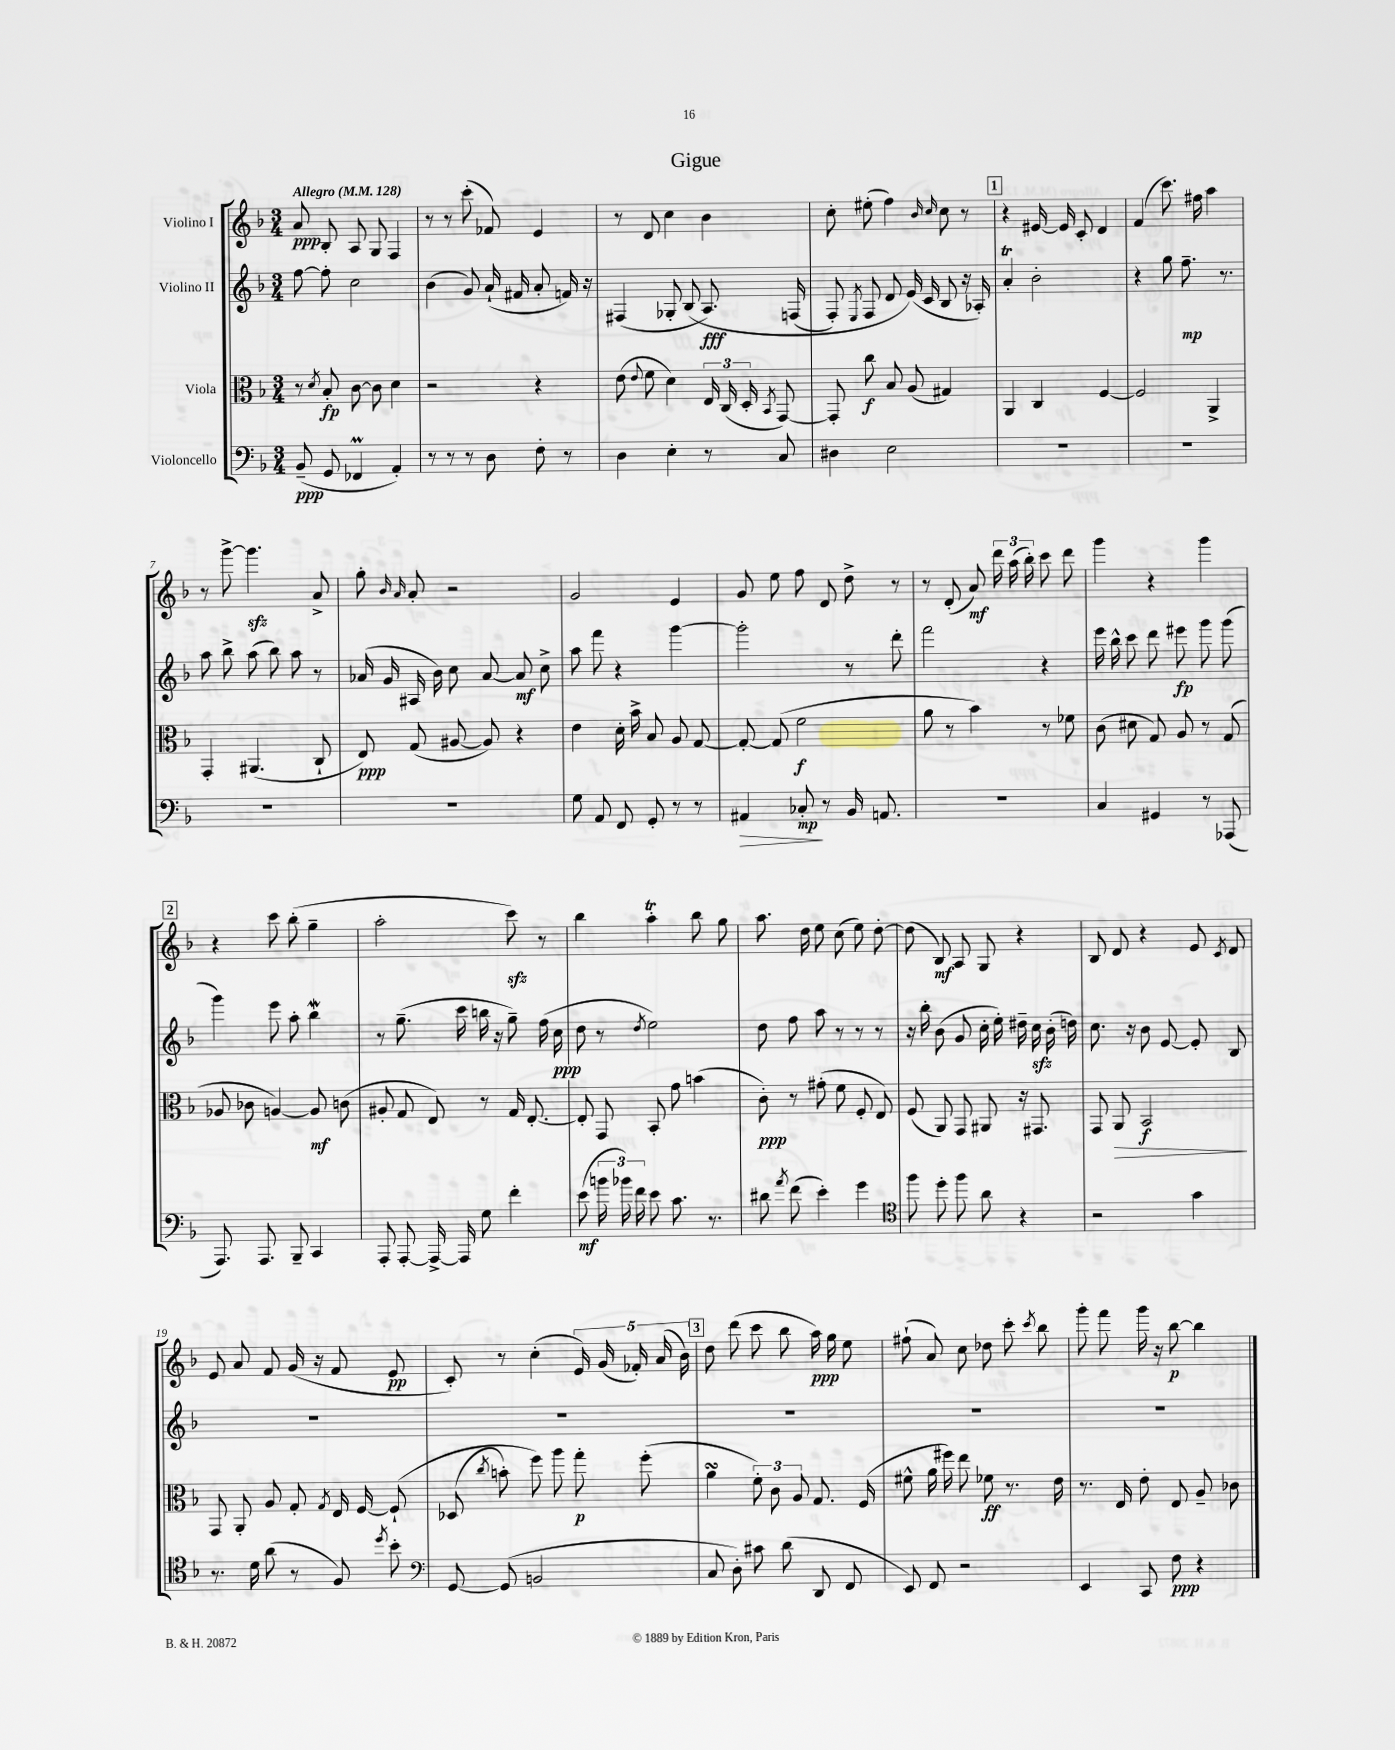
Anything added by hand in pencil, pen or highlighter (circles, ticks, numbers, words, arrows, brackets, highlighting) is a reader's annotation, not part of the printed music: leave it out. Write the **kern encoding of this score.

**kern	**kern	**kern	**kern
*staff4	*staff3	*staff2	*staff1
*clefF4	*clefC3	*clefG2	*clefG2
*k[b-]	*k[b-]	*k[b-]	*k[b-]
*M3/4	*M3/4	*M3/4	*M3/4
*MM128	*MM128	*MM128	*MM128
(8BB-~	8r	[8ff	8a
.	8qd	.	.
8GG	8B-'	8ff']	8B-'
4FF-	[8c	2cc	8A
.	8c]	.	8G
4AA')	4d	.	4F
=	=	=	=
8r	2r	(4b-	8r
8r	.	.	8r
8r	.	8g)	(8ccc'
8D	.	(16a`	8f-)
.	.	16f#	.
8F'	4r	8a'	4e
8r	.	16f)	.
.	.	16r	.
=	=	=	=
4D	(8e	(4F#	8r
.	8qqe	.	.
.	8f	.	8d
4E'	4d)	8G-'	4cc
.	.	&(8B-	.
8r	24E	8.A)	4b-
.	(24C	.	.
.	24D'	.	.
.	8qBB-	.	.
8C	[8GG)	.	.
.	.	(16F	.
=	=	=	=
4D#	8GG']	8F')	8cc'
.	.	8qE	.
.	8cc	8F	(8ee#'
2E	8B-	8d	4ff)
.	(8A	(16e&)	.
.	.	16c	.
.	.	.	16qqb-
.	.	.	16qqcc
.	4G#)	8B-	8cc
.	.	16r	8r
.	.	16A-')	.
=	=	=	=
2.r	4AA	4a'	4r
.	4C	2b-'	[16e#
.	.	.	16e#]
.	.	.	8c'
.	[4F	.	4d
=	=	=	=
2.r	2F]	4r	(4f
.	.	8gg	8.ccc)
.	.	8.ff~	.
.	.	.	16ff#
.	4AA^	.	4aa
.	.	8.r	.
=	=	=	=
2.r	4GG'	8aa	8r
.	.	8bb-^	[8ggg^
.	(4.AA#	(8aa	4.ggg]
.	.	8bb-)	.
.	.	8aa	.
.	8C`	8r	8a^
=	=	=	=
2.r	8E)	(16a-	8gg'
.	.	16g	.
.	.	.	16qqb-
.	.	.	16qqa
.	(8G	16A#	8a'
.	.	16b-)	.
.	[8A#	8cc	2r
.	8A#])	[8a-	.
.	4r	8a-]	.
.	.	8cc^	.
=	=	=	=
8G	4e	8aa	2g
8AA	.	8fff	.
8FF	16d'	4r	.
.	16b-^	.	.
8GG'	8B-	.	.
8r	8A	[4ggg	4e
8r	[8G	.	.
=	=	=	=
4AA#	8G'_	2ggg']	8g
.	(8G]	.	8ee
8C-'	2f	.	8ff
8r	.	.	8d
16BB-	.	8r	8dd^
8.AA	.	.	.
.	.	8ddd'	8r
=	=	=	=
2.r	8a	2fff	8r
.	8r	.	(8d'
.	4b-)	.	8a)
.	.	.	24ddd
.	.	.	(24aa
.	.	.	24bb-')
.	8r	4r	8ccc
.	8f-	.	8ddd
=	=	=	=
4C	(8c	16eee	4ggg
.	.	16bb-^^	.
.	8d#	8ccc	.
4GG#	8G)	8ddd	4r
.	8A	8eee#	.
8r	8r	8ggg	4ggg
(8AAA-	(8G	(8ggg	.
=	=	=	=
8.AAA)	8A-	4ggg)	4r
.	8c-	.	.
8.AAA	.	.	.
.	[4A)	8eee	8ccc
8BBB-~	.	8aa'	(8bb-'
4CC	8A]	4bb-	4gg~
.	(8c	.	.
=	=	=	=
8AAA'	8A#'	8r	2aa'
[8AAA'	8G	(8.gg~	.
16AAA^_	8E)	.	.
16AAA]	.	16ccc	.
8G	8r	16bb	.
.	.	16r	.
4f'	16G	8gg~)	8ccc)
.	[8.E'	.	.
.	.	(16ff	8r
.	.	16cc	.
=	=	=	=
(8e	8E']	8dd	4bb-
24b	8GG	8r	.
24b-)	.	.	.
24f	.	.	.
.	.	8qdd	.
8e	8BB-'	2ee)	4aa'
8.c	8g	.	.
.	(4b	.	8bb-
8.r	.	.	.
.	.	.	8gg
=	=	=	=
8d#	8c')	8dd	8.aa
8qa	.	.	.
(8f	8r	8ff	.
.	.	.	16dd
4e')	(8g#'	8aa	8ee
.	8f	8r	(8cc
4g	8F'	8r	8ee)
.	8E)	8r	[8dd'
=	=	=	=
*clefC4	*	*	*
8ff	(8F	16r	(8dd]
.	.	16bb-'	.
8dd'	8AA)	(8b-	8B-)
8ff	8GG	8g	8A
8a	8AA#	16cc'	8G
.	.	16ee')	.
4r	16r	16dd#~	4r
.	8.GG#	16cc	.
.	.	(16b-'	.
.	.	16dd)	.
=	=	=	=
2r	8GG	8.cc	8B-
.	8AA	.	8d
.	.	16r	.
.	2BB-	8b-	4r
.	.	[8e	.
4g	.	8e']	8e
.	.	.	8qc
.	.	8B-	8d
=	=	=	=
8.r	8GG	2.r	8e
.	8AA'	.	8a
16d	.	.	.
(8a	8A	.	8f
8r	8G'	.	(16g
.	.	.	16r
.	8qG	.	.
8F)	16E	.	8f
.	[16F	.	.
8qdd	.	.	.
8b-'	&(8F`]	.	8e
=	=	=	=
*clefF4	*	*	*
[8GG	(8D-	2.r	8c')
.	8qcc	.	.
(8GG]	8b')	.	8r
2BB	8ff&)	.	(4cc'
.	8aa	.	.
.	8gg'	.	20e)
.	.	.	(20g
.	.	.	20f-')
.	(8ff'	.	.
.	.	.	(20a
.	.	.	20b-)
=	=	=	=
8C	4a	2.r	8dd
8D')	.	.	(8ddd
8c#	12f')	.	8ccc
.	12c	.	.
(8d	.	.	8bb-
.	12A	.	.
8DD	8.G	.	16aa)
.	.	.	16gg
8FF	.	.	8ee
.	(16F	.	.
=	=	=	=
8EE)	8f#^^	2.r	(8ff#`
8FF	16a	.	8a)
.	16ff#)	.	.
2r	8ee	.	8cc
.	8f-	.	8dd-
.	8.r	.	8ccc'
.	.	.	8qccc
.	.	.	8bb-
.	16e	.	.
=	=	=	=
4EE	8.r	2.r	8ggg'
.	.	.	8fff
.	16E	.	.
8CC	8e'	.	16ggg
.	.	.	16r
8F	8E	.	[8bb-
4r	8A~	.	4bb-]
.	8c-	.	.
==	==	==	==
*-	*-	*-	*-
